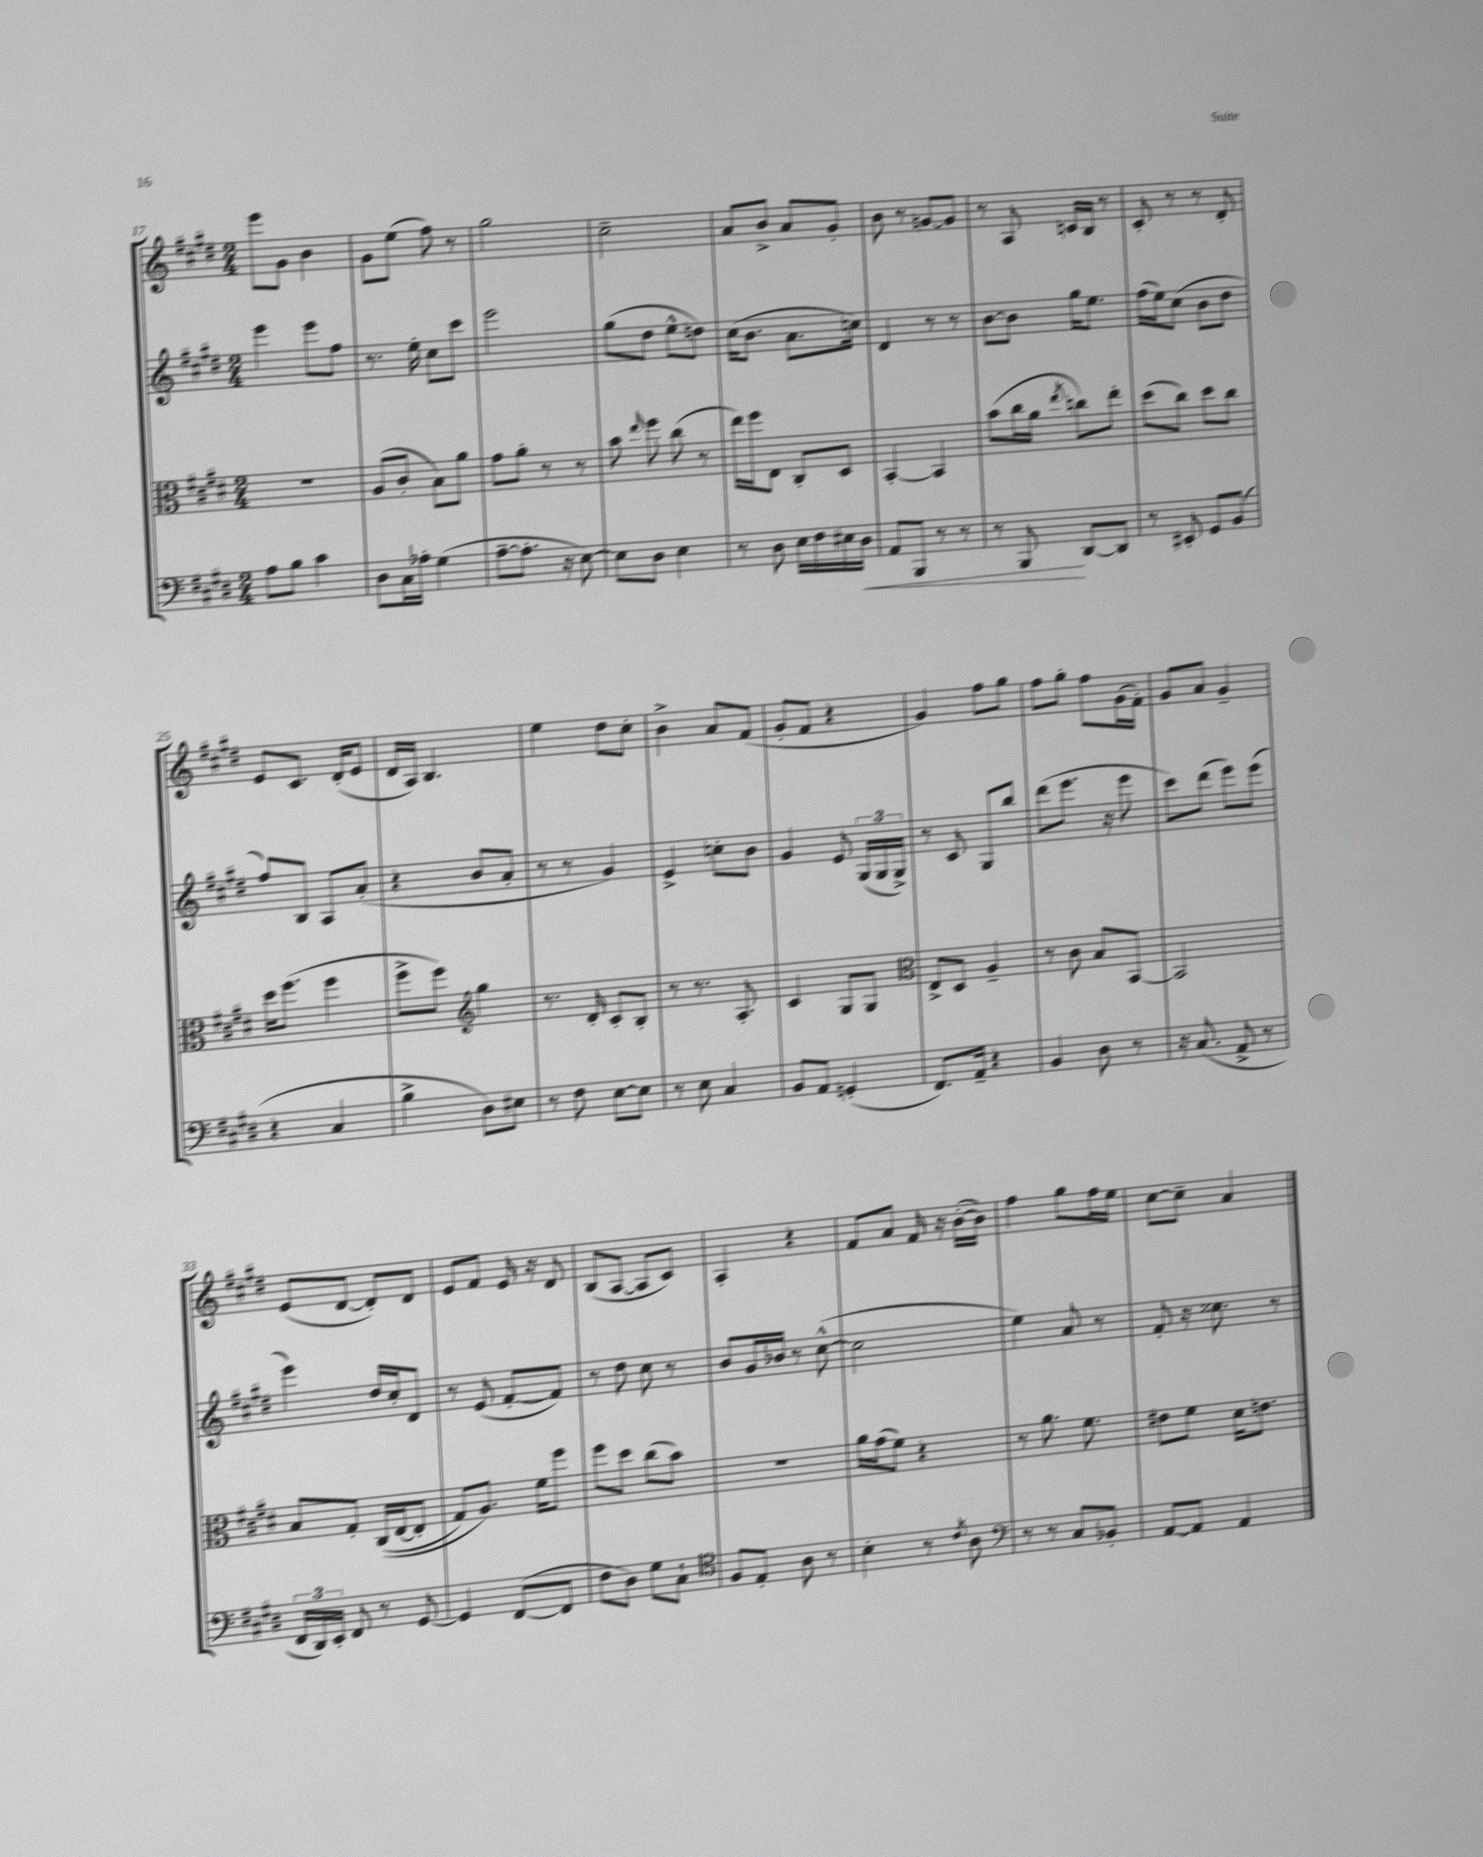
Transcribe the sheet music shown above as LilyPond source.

<<
\new StaffGroup <<
\new Staff = "s0" {
    \clef treble \key e \major \numericTimeSignature \time 2/4
    \autoBeamOff e'''8[ gis'8] b'4 |
    gis'8[ e''8]( fis''8) r8 |
    gis''2 |
    cis''2-- |
    a'8[ b'8]-> a'8[ gis'8]-. |
    b'8 r8 g'8[~ g'8] |
    r8 a8 c'16[ b16] r8 |
    cis'8-. r8 r8 dis'8-. |
    e'8[ cis'8.] dis'16[-.( e'8] |
    dis'16[ a16]) b4. |
    e''4 dis''8[ cis''8]-. |
    b'4-> a'8[ fis'8]( |
    gis'8[-. fis'8] r4 |
    gis'4) fis''8[ gis''8] |
    fis''8[ gis''8]-. fis''8[ gis'16( fis'16]-.) |
    gis'8[ a'8] gis'4-- |
    e'8[( dis'8]~ dis'8[-.) dis'8] |
    e'8[ fis'8] e'16 r16 dis'8 |
    b8[( a8]~ a8[ cis'8]) |
    a4-. r4 |
    fis'8[ a'8] fis'16 r16 b'16[~-.( b'16]) |
    fis''4 gis''8[ fis''16 e''16] |
    cis''8[~ cis''8]-- a'4 \bar "|." |
}
\new Staff = "s1" {
    \clef treble \key e \major \numericTimeSignature \time 2/4
    \autoBeamOff e'''4 e'''8[ fis''8] |
    r8. e''16-. cis''8[ cis'''8] |
    e'''2 |
    gis''8[( dis''8] e''8[-^ d''8]) |
    cis''16[( b'8.] a'8.[ c''16]) |
    dis'4 r8 r8 |
    b'8[~ b'8] gis''16[ e''8.] |
    fis''16[( e''16) cis''8]( b'8[ dis''8] |
    fis''8[) b8] a8[ a'8]-.( |
    r4 b'8[ a'8]-. |
    r8 r8 gis'4) |
    e'4-> c''8[-. b'8] |
    gis'4 e'8 \tuplet 3/2 { gis16[( gis16 gis16]->) } |
    r8 cis'8 gis8[ b''8] |
    dis'''8[( e'''8.] r16 e'''8 |
    cis'''8[) dis'''8]( e'''8[) e'''8]( |
    e'''4) dis''16[ cis''16-. dis'8] |
    r8 e'8( fis'8[~-. fis'8]) |
    r8 dis''8 cis''8 r8 |
    b'8[ gis'16 bes'16] r8 cis''8~-^( |
    cis''2 |
    e''4) a'8 r8 |
    fis'8-. r16 cisis''8. r8 \bar "|." |
}
\new Staff = "s2" {
    \clef alto \key e \major \numericTimeSignature \time 2/4
    \autoBeamOff R2 |
    a8[( cis'8]-. b8[) a'8] |
    gis'8[ a'8]-. r8 r8 |
    b'8 \grace { e''16 } fis''8 cis''8( r8 |
    e''16[) fis''16 e8] cis8[-. dis8] |
    b,4~-. b,4 |
    b'8[( cis''16 a'16] \acciaccatura { e''8 } c''8[) e''8]-. |
    dis''8[( cis''8]) dis''8[ cis''8] |
    dis''16[ fis''8.]( fis''4 |
    fis''8[-> fis''8]) \clef treble gis''4 |
    r8. dis'16-. cis'8[-. b8]-. |
    r8 r8. a8.-. |
    cis'4 gis8[ gis8] |
    \clef alto e8[-> dis8] a4-- |
    r8 cis'8 b8[ b,8]~ |
    b,2 |
    b8[ gis8]-. cis16[(\( e16~ e8]-. |
    gis8[) a8.]\) fis'16[ fis''8] |
    fis''8[ dis''8] cis''8[( b'8]) |
    R2 |
    a'16[ gis'16( fis'8]) r4 |
    r8 a'8. fis'8. |
    eis'8[ fis'8] dis'16[ e'8.] \bar "|." |
}
\new Staff = "s3" {
    \clef bass \key e \major \numericTimeSignature \time 2/4
    \autoBeamOff a8[ b8] cis'4 |
    dis8[ cis16 aes16]-. gis4( |
    a8[~-- a8.]-. r16 e8~) |
    e8[ dis8] e4 |
    r8 dis8 e16[ fis16 eis16 dis16]\< |
    a,8[ b,,8] r8 r8 |
    r8 b,,8\! dis,8[~ dis,8] |
    r8 eis,8-. gis,8[ b,8]( |
    r4 cis4 |
    b4-> dis8[) eis8] |
    r8 fis8 e8[~ e8] |
    r8 e8 cis4 |
    b,8[ a,8] g,4-.( |
    fis,8.[) a,16]-- r4 |
    b,4 dis8 r8 |
    r16 cis8.( a,8-> r8 |
    \tuplet 3/2 { fis,16[ dis,16) e,16]-. } fis,8 r8 gis,8~ |
    gis,4 fis,8[~( fis,8] |
    fis8[ dis8]) gis8[ cis8]-! |
    \clef tenor fis8[ e8]-. a8 r8 |
    b4-. r8 \acciaccatura { cis'8 } a8 |
    \clef bass r8 r8 cis8[ bes,8]-. |
    a,8[~ a,8] a,4 \bar "|." |
}
>>
>>
\layout { \context { \Score currentBarNumber = #17 } }
